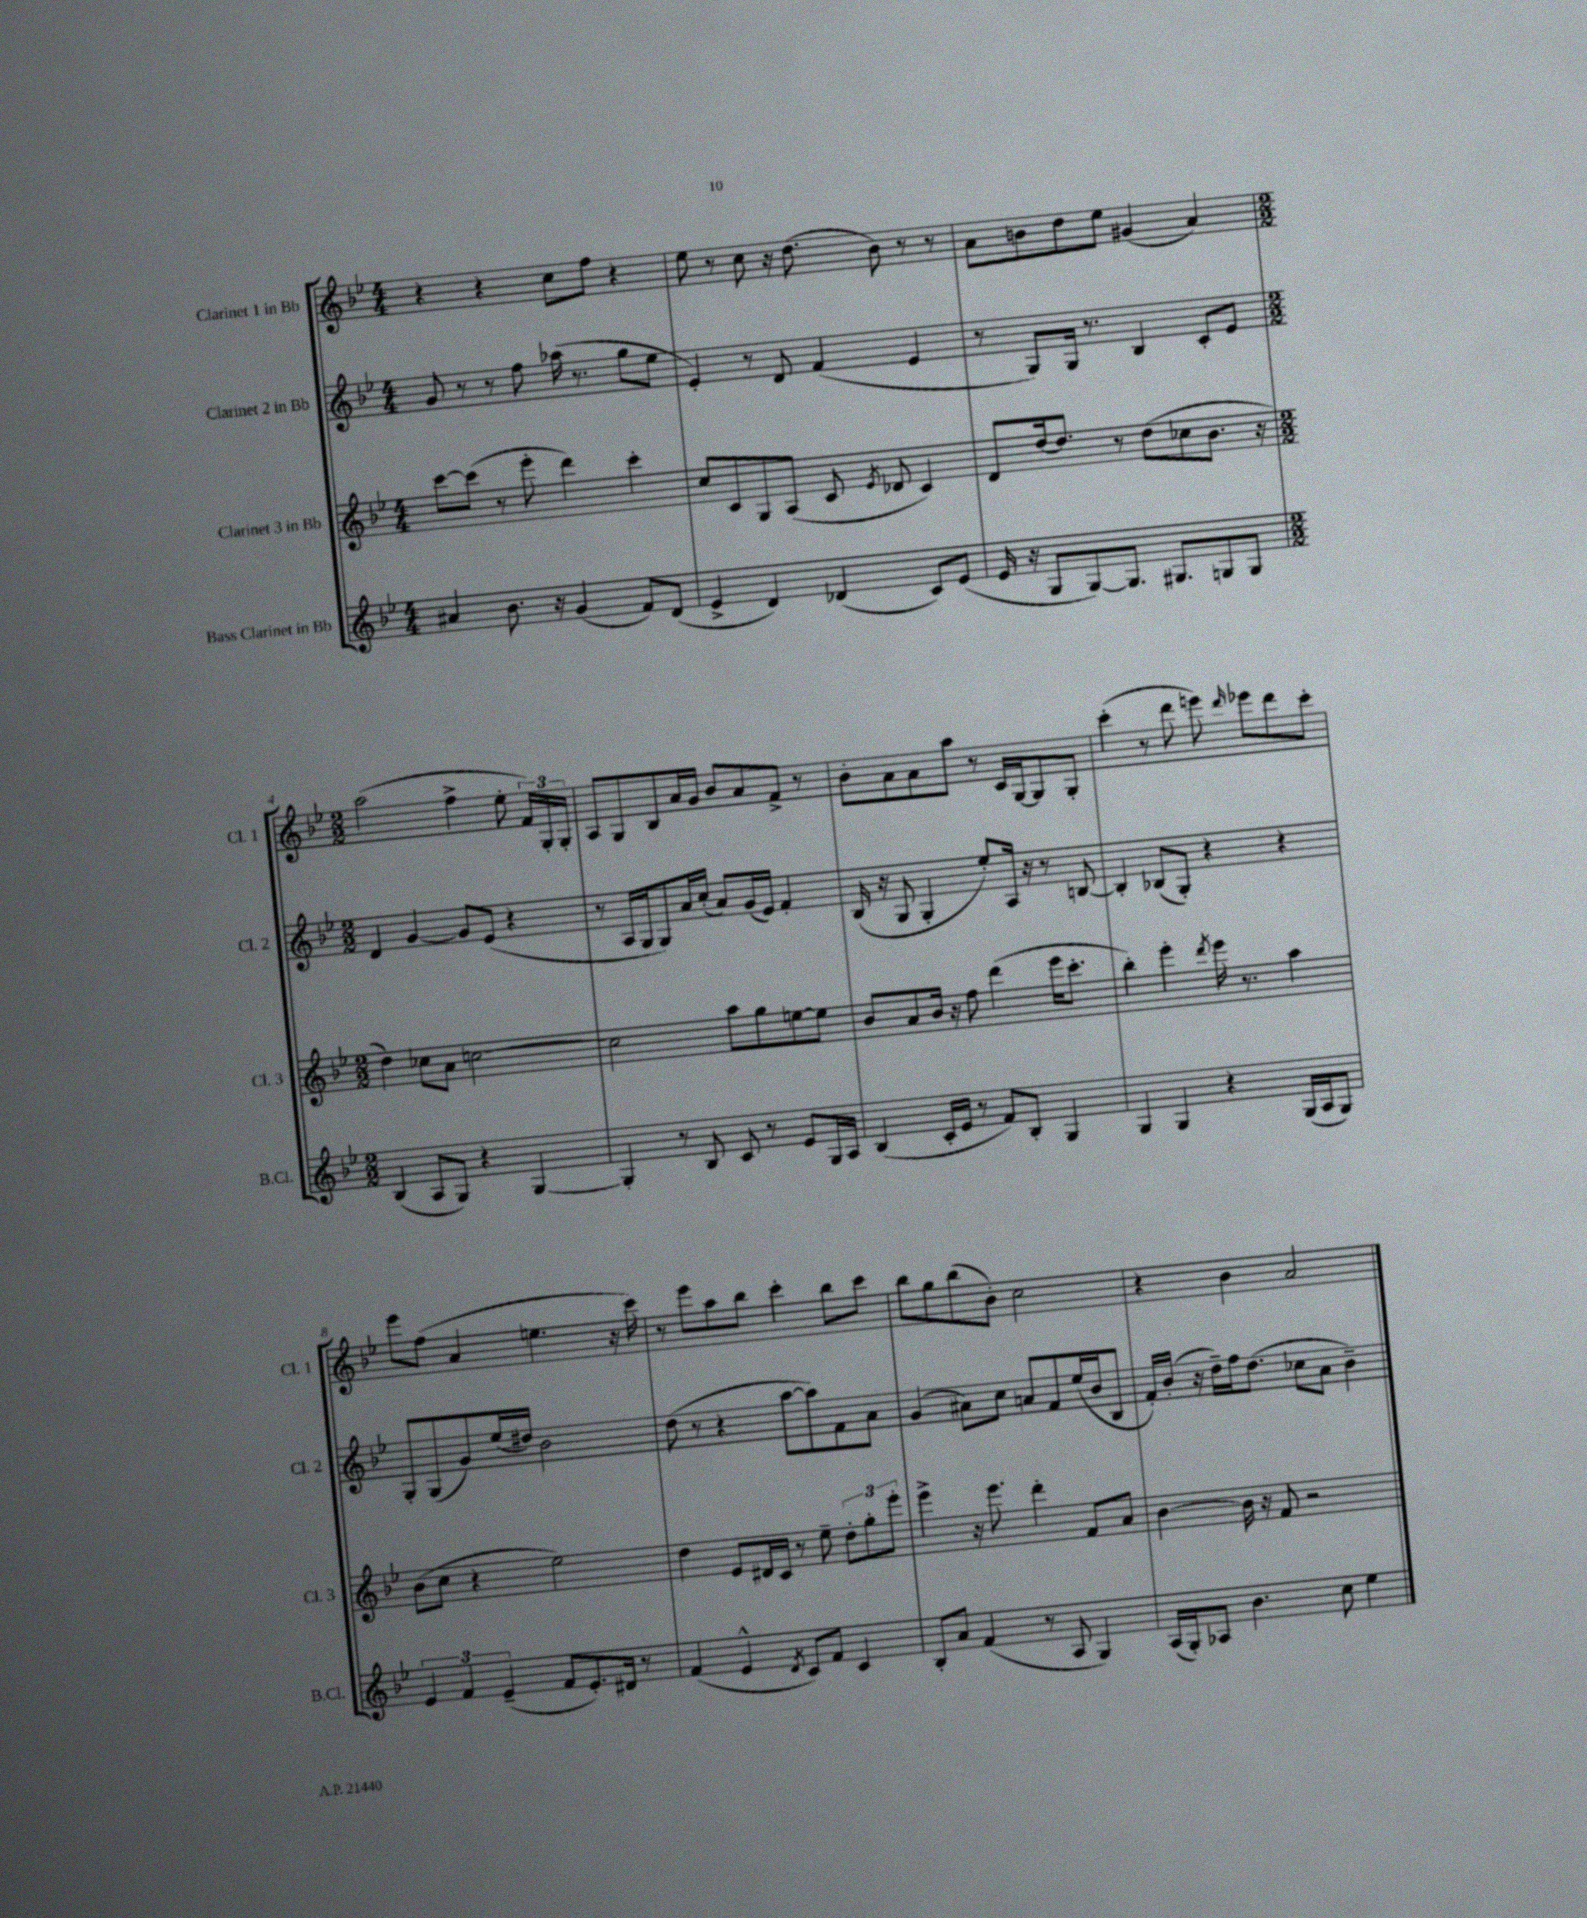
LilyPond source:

<<
\new StaffGroup <<
\new Staff = "s0" \with { instrumentName = "Clarinet 1 in Bb" shortInstrumentName = "Cl. 1" } {
    \clef treble \key bes \major \numericTimeSignature \time 4/4
    \autoBeamOff r4 r4 c''8[ f''8] r4 |
    ees''8 r8 c''8 r16 d''8.( bes'8) r8 r8 |
    a'8[ b'8 d''8 ees''8] gis'4( a'4) |
    \numericTimeSignature \time 2/2 a''2( f''4-> ees''8-. \tuplet 3/2 { f'16[) g16-. g16]-. } |
    a8[ g8 bes8 a'16 g'16] bes'8[ a'8 f'8]-> r8 |
    bes'8[-. a'8 a'8 a''8] r8 c'16[ g16~ g8 g8]-. |
    c'''4-.( r8 d'''8 e'''8) \grace { d'''16 } ees'''8[ d'''8 c'''8]-. |
    ees'''8[ f''8]( a'4 e''4. r16 c'''16) |
    r8 ees'''8[ a''8 bes''8] c'''4-. bes''8[ c'''8] |
    bes''8[ g''8 bes''8( bes'8]-.) c''2 |
    r4 bes'4 a'2 \bar "|." |
}
\new Staff = "s1" \with { instrumentName = "Clarinet 2 in Bb" shortInstrumentName = "Cl. 2" } {
    \clef treble \key bes \major \numericTimeSignature \time 4/4
    \autoBeamOff g'8 r8 r8 f''8 aes''16( r8. g''8[ ees''8] |
    ees'4-.) r8 d'8 f'4( ees'4 |
    r8 g8[) g16] r8. bes4 c'8[-. ees'8] |
    \numericTimeSignature \time 2/2 d'4 g'4~ g'8[ ees'8]( r4 |
    r8 a16[ g16 g8) a'16 c''16]-.( a'8[) g'16( ees'16]) f'4-. |
    bes16( r16 g8 g4-. ees''8[-.) a16] r16 r8 b8~ |
    b4-. bes8[( g8]-.) r4 r4 |
    g8[-. g8( g'8) ees''16( dis''16]) bes'2 |
    d''8( r8 r4 a''8[~ a''8) f'8 a'8] |
    g'4( ais'8[) c''8] a'8[ f'8 ees''16( bes'16 bes8] |
    f'16[-.) bes'16]-.( r16 d''16[--) f''16 d''8.]( ces''8[ a'8] bes'4--) \bar "|." |
}
\new Staff = "s2" \with { instrumentName = "Clarinet 3 in Bb" shortInstrumentName = "Cl. 3" } {
    \clef treble \key bes \major \numericTimeSignature \time 4/4
    \autoBeamOff c'''8[~ c'''8]( r8 ees'''8-. d'''4) c'''4-. |
    c''8[ c'8 g8 a8]( c'8 \acciaccatura { ees'8 } des'8 c'4) |
    d'8[ d''16~ d''8.] r8 d''8[( ces''8 bes'8.] r16 |
    \numericTimeSignature \time 2/2 d''4) ces''8[ a'8] c''2~ |
    c''2 a''8[ g''8 e''8~ e''8] |
    bes'8[ a'8 bes'16] r16 f''8 d'''4( ees'''16[ c'''8.]-. |
    bes''4-.) ees'''4-. \acciaccatura { d'''8 } ees'''16 r8. a''4 |
    bes'8[( c''8] r4 ees''2) |
    d''4 ees'8[ dis'16 c'16] r8 ees''8-- \tuplet 3/2 { d''8[-. g''8-. ees'''8]-. } |
    ees'''4-> r16 ees'''8. d'''4-. f'8[ a'8] |
    bes'4~ bes'16 r16 f'8 r2 \bar "|." |
}
\new Staff = "s3" \with { instrumentName = "Bass Clarinet in Bb" shortInstrumentName = "B.Cl." } {
    \clef treble \key bes \major \numericTimeSignature \time 4/4
    \autoBeamOff ais'4 bes'8. r16 g'4( f'8[) d'8]( |
    ees'4-> d'4) des'4( c'8[) ees'8]( |
    ees'16 r16 g8[ g8~) g8.] gis8.[ g8 g8] |
    \numericTimeSignature \time 2/2 bes4( a8[ g8]) r4 g4~ |
    g4-. r8 bes8 c'8 r8 ees'8[ g16 a16] |
    bes4( c'16[-. ees'16] r8 f'8[) bes8]-. g4 |
    g4 g4 r4 g16[( a16 g8]) |
    \tuplet 3/2 { ees'4 f'4 ees'4--( } f'8[ ees'8.-.) dis'16] r8 |
    f'4( ees'4-^ \acciaccatura { d'8 } c'8[) f'8] c'4 |
    bes8[-. a'8] f'4( r8 a8 g4) |
    a16[( g16-.) aes8] bes'4. c''8 ees''4 \bar "|." |
}
>>
>>
